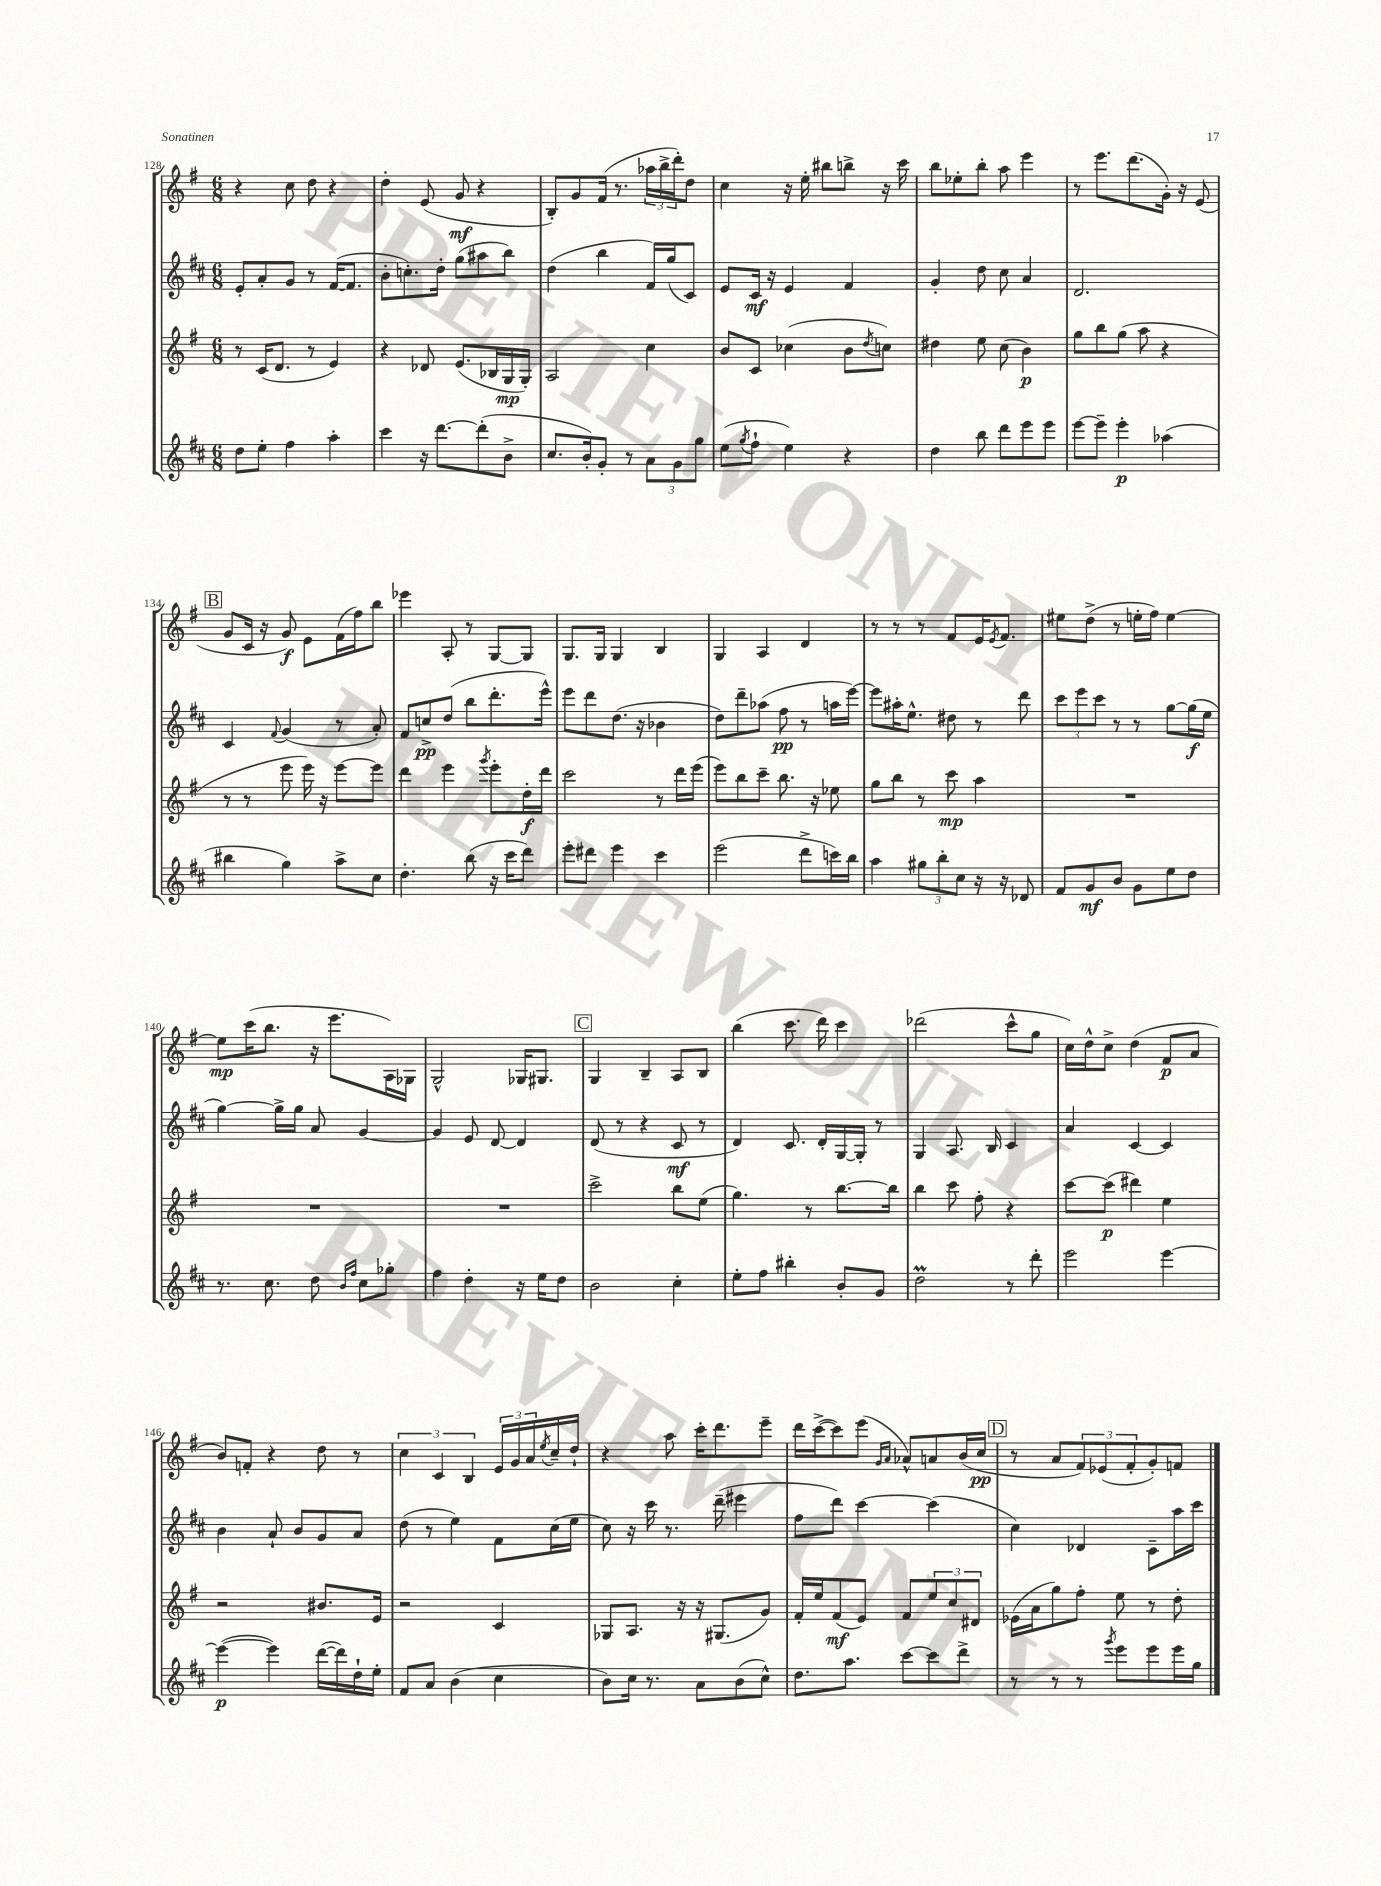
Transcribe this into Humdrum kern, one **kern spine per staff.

**kern	**dynam	**kern	**dynam	**kern	**dynam	**kern	**dynam
*part4	*part4	*part3	*part3	*part2	*part2	*part1	*part1
*staff4	*staff4	*staff3	*staff3	*staff2	*staff2	*staff1	*staff1
*clefG2	*	*clefG2	*	*clefG2	*	*clefG2	*
*k[f#c#]	*	*k[f#]	*	*k[f#c#]	*	*k[f#]	*
*M6/8	*	*M6/8	*	*M6/8	*	*M6/8	*
=128	=128	=128	=128	=128	=128	=128	=128
8dd\L	.	8r	.	8e'/L	.	4r	.
8ee'\J	.	(16c/KL	.	8a'/	.	.	.
.	.	8.d/J	.	.	.	.	.
4ff#\	.	.	.	8g/J	.	8cc\	.
.	.	8r	.	8r	.	8dd\	.
4aa'\	.	4e/)	.	([16f#/KL	.	4r	.
.	.	.	.	8.f#/J]	.	.	.
=129	=129	=129	=129	=129	=129	=129	=129
4ccc#\	.	4r	.	8b'\L	.	4dd'\	.
.	.	.	.	8.ccn'\)	.	.	.
16r	.	8d-X/	.	.	.	(8e/	.
[8.ddd\L	.	.	.	16dd'\Jk	.	.	.
.	.	(8.e/L	.	(8gg\L	.	8g/	mf
(8ddd'\]	.	.	.	8aa#X\	.	4r	.
.	.	16B-X/L	.	.	.	.	.
8b^\J	.	16G/	mp	8bb\J)	.	.	.
.	.	16G'/JJ)	.	.	.	.	.
=130	=130	=130	=130	=130	=130	=130	=130
8.cc#/L	.	2A/	.	(4dd\	.	8B'/L)	.
.	.	.	.	.	.	8g/	.
16b'/k)	.	.	.	.	.	.	.
8g'/J	.	.	.	4bb\	.	(16f#/Jk	.
.	.	.	.	.	.	8.r	.
8r	.	.	.	.	.	.	.
12a\L	.	4cc\	.	16f#/LL)	.	24aa-X\LL	.
.	.	.	.	.	.	24bb^\	.
.	.	.	.	(16gg/J	.	.	.
12g\	.	.	.	.	.	24ddd'\J)	.
.	.	.	.	8c#/J)	.	8dd\J	.
12gg\J	.	.	.	.	.	.	.
=131	=131	=131	=131	=131	=131	=131	=131
(8ee\L	.	8b/L	.	8e/L	.	4cc\	.
8qgg/	.	.	.	.	.	.	.
8ff#`\J	.	8c/J	.	16c#/Jk	mf	.	.
.	.	.	.	16r	.	.	.
4ee\)	.	(4cc-X\	.	4e/	.	16r	.
.	.	.	.	.	.	16ee'\	.
.	.	.	.	.	.	8bb#X\L	.
4r	.	8b\L	.	4f#/	.	8bbn^\J	.
.	.	8qdd/	.	.	.	.	.
.	.	8ccn\J)	.	.	.	16r	.
.	.	.	.	.	.	16ccc\	.
=132	=132	=132	=132	=132	=132	=132	=132
4dd\	.	4dd#X\	.	4g'/	.	8bb\L	.
.	.	.	.	.	.	8ee-X'\	.
8bb\	.	8ee\	.	8dd\	.	8bb'\J	.
8ddd\L	.	(8cc\	.	8cc#\	.	8aa\	.
8eee\	.	4b\)	p	4a/	.	4eee\	.
8eee\J	.	.	.	.	.	.	.
=133	=133	=133	=133	=133	=133	=133	=133
[8eee\L	.	8gg\L	.	2.d/	.	8r	.
8eee~\J]	.	8bb\	.	.	.	8.eee\L	.
4eee'\	p	(8gg\J	.	.	.	.	.
.	.	.	.	.	.	(8.ddd\	.
.	.	8aa\	.	.	.	.	.
(4aa-X\	.	4r	.	.	.	16g'\Jk)	.
.	.	.	.	.	.	16r	.
.	.	.	.	.	.	(8e/	.
!!LO:LB:g=z
!!LO:REH:place=s1:t=B
=134	=134	=134	=134	=134	=134	=134	=134
4bb#X\	.	8r	.	4c#/	.	8g/L	.
.	.	8r	.	.	.	16c/Jk	.
.	.	.	.	.	.	16r	.
.	.	.	.	8qqf#/	.	.	.
4gg\)	.	8eee\	.	(4g/	.	8g/)	f
.	.	16eee\)	.	.	.	8e\L	.
.	.	16r	.	.	.	.	.
8aa^\L	.	[8eee\L	.	8r	.	(16f#\L	.
.	.	.	.	.	.	16ff#\J)	.
8cc#\J	.	8eee\J]	.	8a'/)	.	8bb\J	.
=135	=135	=135	=135	=135	=135	=135	=135
4.dd'\	.	4ddd\	.	8f#/L	.	4eee-X\	.
.	.	.	.	8ccn^/	pp	.	.
.	.	4eee\	.	(8dd/J	.	8A'/	.
(8bb\	.	.	.	8bb\L	.	8r	.
.	.	8qggg/	.	.	.	.	.
16r	.	8eee'\L	.	8.ddd'\	.	[8G/L	.
16ccc#\KL	.	.	.	.	.	.	.
8ddd\J)	.	16dd'\L	f	.	.	8G/J]	.
.	.	16ddd\JJ	.	16eee^^\Jk)	.	.	.
=136	=136	=136	=136	=136	=136	=136	=136
8eee'\L	.	2ccc\	.	8eee\L	.	8.G/L	.
8ddd#X\J	.	.	.	8ddd\	.	.	.
.	.	.	.	.	.	16G/Jk	.
4eee\	.	.	.	(8.dd\J	.	4G/	.
.	.	.	.	16r	.	.	.
4ccc#\	.	8r	.	4b-X\	.	4B/	.
.	.	16ddd\LL	.	.	.	.	.
.	.	(16eee\JJ	.	.	.	.	.
=137	=137	=137	=137	=137	=137	=137	=137
(2eee\	.	8eee\L)	.	8dd\L)	.	4G/	.
.	.	8bb\	.	8ddd~\	.	.	.
.	.	8ccc~\J	.	(8aa-X\J	.	4A/	.
.	.	8.bb\	.	8ff#\	pp	.	.
8ddd^\L	.	.	.	8r	.	4d/	.
.	.	16r	.	.	.	.	.
16cccn\L)	.	8ee-X\	.	16aan\LL	.	.	.
16bb\JJ	.	.	.	[16eee\JJ)	.	.	.
=138	=138	=138	=138	=138	=138	=138	=138
4aa\	.	8gg\L	.	8eee\L]	.	8r	.
.	.	8bb\J	.	16aa#X'\K	.	8r	.
.	.	.	.	8.ee^^\J	.	.	.
12gg#X\L	.	8r	.	.	.	8r	.
12bb'\	.	.	.	.	.	.	.
.	.	8ccc\	mp	8dd#X\	.	8f#/L	.
12cc#\J	.	.	.	.	.	.	.
16r	.	4aa\	.	8r	.	16e/K	.
.	.	.	.	.	.	8qe/	.
16r	.	.	.	.	.	8.f#/J	.
8d-X/	.	.	.	8ddd\	.	.	.
=139	=139	=139	=139	=139	=139	=139	=139
8f#/L	.	2.r	.	12ccc#\L	.	8ee#X\L	.
.	.	.	.	12eee\	.	.	.
8g/	mf	.	.	.	.	(8dd^\J	.
.	.	.	.	12ccc#\J	.	.	.
8b/J	.	.	.	8r	.	8r	.
8g\L	.	.	.	8r	.	16een'\LL	.
.	.	.	.	.	.	16ff#\JJ)	.
8ee\	.	.	.	[8gg\L	.	[4ee\	.
8dd\J	.	.	.	(16gg\L]	f	.	.
.	.	.	.	16ee\JJ	.	.	.
!!LO:LB:g=z
=140	=140	=140	=140	=140	=140	=140	=140
8.r	.	2.r	.	[4gg\)	.	8ee\L]	mp
.	.	.	.	.	.	(16ccc\K	.
8.cc#\	.	.	.	.	.	8.bb\J	.
.	.	.	.	16gg^\LL]	.	.	.
.	.	.	.	16gg\JJ	.	.	.
8dd\	.	.	.	8a/	.	16r	.
.	.	.	.	.	.	8.eee\L	.
16qqb/LL	.	.	.	.	.	.	.
16qqff#/JJ	.	.	.	.	.	.	.
8cc#\L	.	.	.	[4g/	.	.	.
8gg-X'\J	.	.	.	.	.	16A\L)	.
.	.	.	.	.	.	16G-X\JJ	.
=141	=141	=141	=141	=141	=141	=141	=141
4ff#\	.	2.r	.	4g/]	.	2G^^/	.
4dd'\	.	.	.	8e/	.	.	.
.	.	.	.	[8d/	.	.	.
16r	.	.	.	4d/]	.	16G-X/KL	.
16ee\KL	.	.	.	.	.	8.G#X/J	.
8dd\J	.	.	.	.	.	.	.
!!LO:REH:place=s1:t=C
=142	=142	=142	=142	=142	=142	=142	=142
2b\	.	2ccc^\	.	(8d/	.	4G/	.
.	.	.	.	8r	.	.	.
.	.	.	.	4r	.	4B~/	.
4cc#'\	.	8bb\L	.	8c#/	mf	8A/L	.
.	.	(8ee\J	.	8r	.	8B/J	.
=143	=143	=143	=143	=143	=143	=143	=143
8ee'\L	.	4.gg\)	.	4d/)	.	(4bb\	.
8ff#\J	.	.	.	.	.	.	.
4bb#X'\	.	.	.	8.c#/	.	8.ccc\	.
.	.	8r	.	.	.	.	.
.	.	.	.	16d'/LL	.	16ddd\)	.
8b'/L	.	[8.bb\L	.	[16G/	.	4ccc\	.
.	.	.	.	16G'/JJ]	.	.	.
8g/J	.	.	.	8r	.	.	.
.	.	16bb\Jk]	.	.	.	.	.
=144	=144	=144	=144	=144	=144	=144	=144
2ddM\	.	4bb\	.	4G/	.	(2ddd-X\	.
.	.	8ccc\	.	8.A/	.	.	.
.	.	8ff#'\	.	.	.	.	.
.	.	.	.	16B/	.	.	.
8r	.	4r	.	4c#/	.	8ccc^^\L	.
8ddd'\	.	.	.	.	.	8gg\J	.
=145	=145	=145	=145	=145	=145	=145	=145
2eee\	.	[8ccc\L	.	4a/	.	16cc\LL)	.
.	.	.	.	.	.	16dd^^\J	.
.	.	(8ccc\J]	p	.	.	8cc^\J	.
.	.	4ddd#X\)	.	[4c#/	.	(4dd\	.
[4eee\	.	4ee\	.	4c#/]	.	8f#/L	p
.	.	.	.	.	.	8a/J	.
!!LO:LB:g=z
=146	=146	=146	=146	=146	=146	=146	=146
(4eee\_	p	2r	.	4b\	.	8b/L)	.
.	.	.	.	.	.	8fn'/J	.
4eee\])	.	.	.	8a`/	.	4r	.
.	.	.	.	8b/L	.	.	.
([16ddd\LL	.	8.b#X/L	.	8g/	.	8dd\	.
16ddd\])	.	.	.	.	.	.	.
16dd`\	.	.	.	8a/J	.	8r	.
16ee'\JJ	.	16e/Jk	.	.	.	.	.
=147	=147	=147	=147	=147	=147	=147	=147
8f#/L	.	2r	.	(8dd\	.	6cc\	.
8a/J	.	.	.	8r	.	.	.
.	.	.	.	.	.	6c/	.
(4b\	.	.	.	4ee\)	.	.	.
.	.	.	.	.	.	6B/	.
4cc#\	.	4c/	.	8f#\L	.	24e/LL	.
.	.	.	.	.	.	24g/	.
.	.	.	.	.	.	24a/	.
.	.	.	.	.	.	8qee/	.
.	.	.	.	(16cc#\L	.	16cc~/	.
.	.	.	.	16ee\JJ	.	16dd`/JJ	.
=148	=148	=148	=148	=148	=148	=148	=148
8b\L)	.	8G-X/L	.	8cc#\)	.	4r	.
16cc#\Jk	.	8.A/J	.	16r	.	.	.
8.r	.	.	.	16ccc#\	.	.	.
.	.	.	.	8.r	.	8aa\	.
.	.	16r	.	.	.	.	.
8a\L	.	16r	.	.	.	16ccc'\KL	.
.	.	(8.G#X/L	.	(16ddd~\	.	8.ddd\	.
(8b\	.	.	.	4eee#X\	.	.	.
8cc#^^\J)	.	8g/J)	.	.	.	8eee~\J	.
=149	=149	=149	=149	=149	=149	=149	=149
8.dd\L	.	16f#'/LL	.	8ff#\L	.	16ddd\LL	.
.	.	16ee/J	.	.	.	([16ccc^\J	.
.	.	(8f#/	mf	8ddd\J)	.	8ccc\])	.
8.aa\J	.	.	.	.	.	.	.
.	.	8e/J)	.	[4ccc#\	.	(8eee\J	.
.	.	.	.	.	.	16qqg/LL	.
.	.	.	.	.	.	16qqa/JJ	.
[8ccc#\L	.	8f#/L	.	.	.	8a-X^^/L)	.
8ccc#\]	.	12ee/	.	(4ccc#\]	.	8an/	.
.	.	12cc/	.	.	.	.	.
8ddd^\J	.	.	.	.	.	(16b/L	.
.	.	12d#X/J	.	.	.	.	.
.	.	.	.	.	.	16cc/JJ	pp
!!LO:REH:place=s1:t=D
=150	=150	=150	=150	=150	=150	=150	=150
8r	.	(16e-X\LL	.	4cc#\)	.	8r	.
.	.	16a\J	.	.	.	.	.
8r	.	8gg\)	.	.	.	8a/L	.
8r	.	8ff#'\J	.	4d-X/	.	12f#/)	.
.	.	.	.	.	.	(12e-X/	.
8qggg/	.	.	.	.	.	.	.
8eee\L	.	8ee\	.	.	.	.	.
.	.	.	.	.	.	12f#'/	.
8eee\	.	8r	.	8c#~\L	.	8g'/)	.
16eee\L	.	8dd'\	.	16aa\L	.	8fn/J	.
16gg\JJ	.	.	.	16ccc#\JJ	.	.	.
==	==	==	==	==	==	==	==
*-	*-	*-	*-	*-	*-	*-	*-
